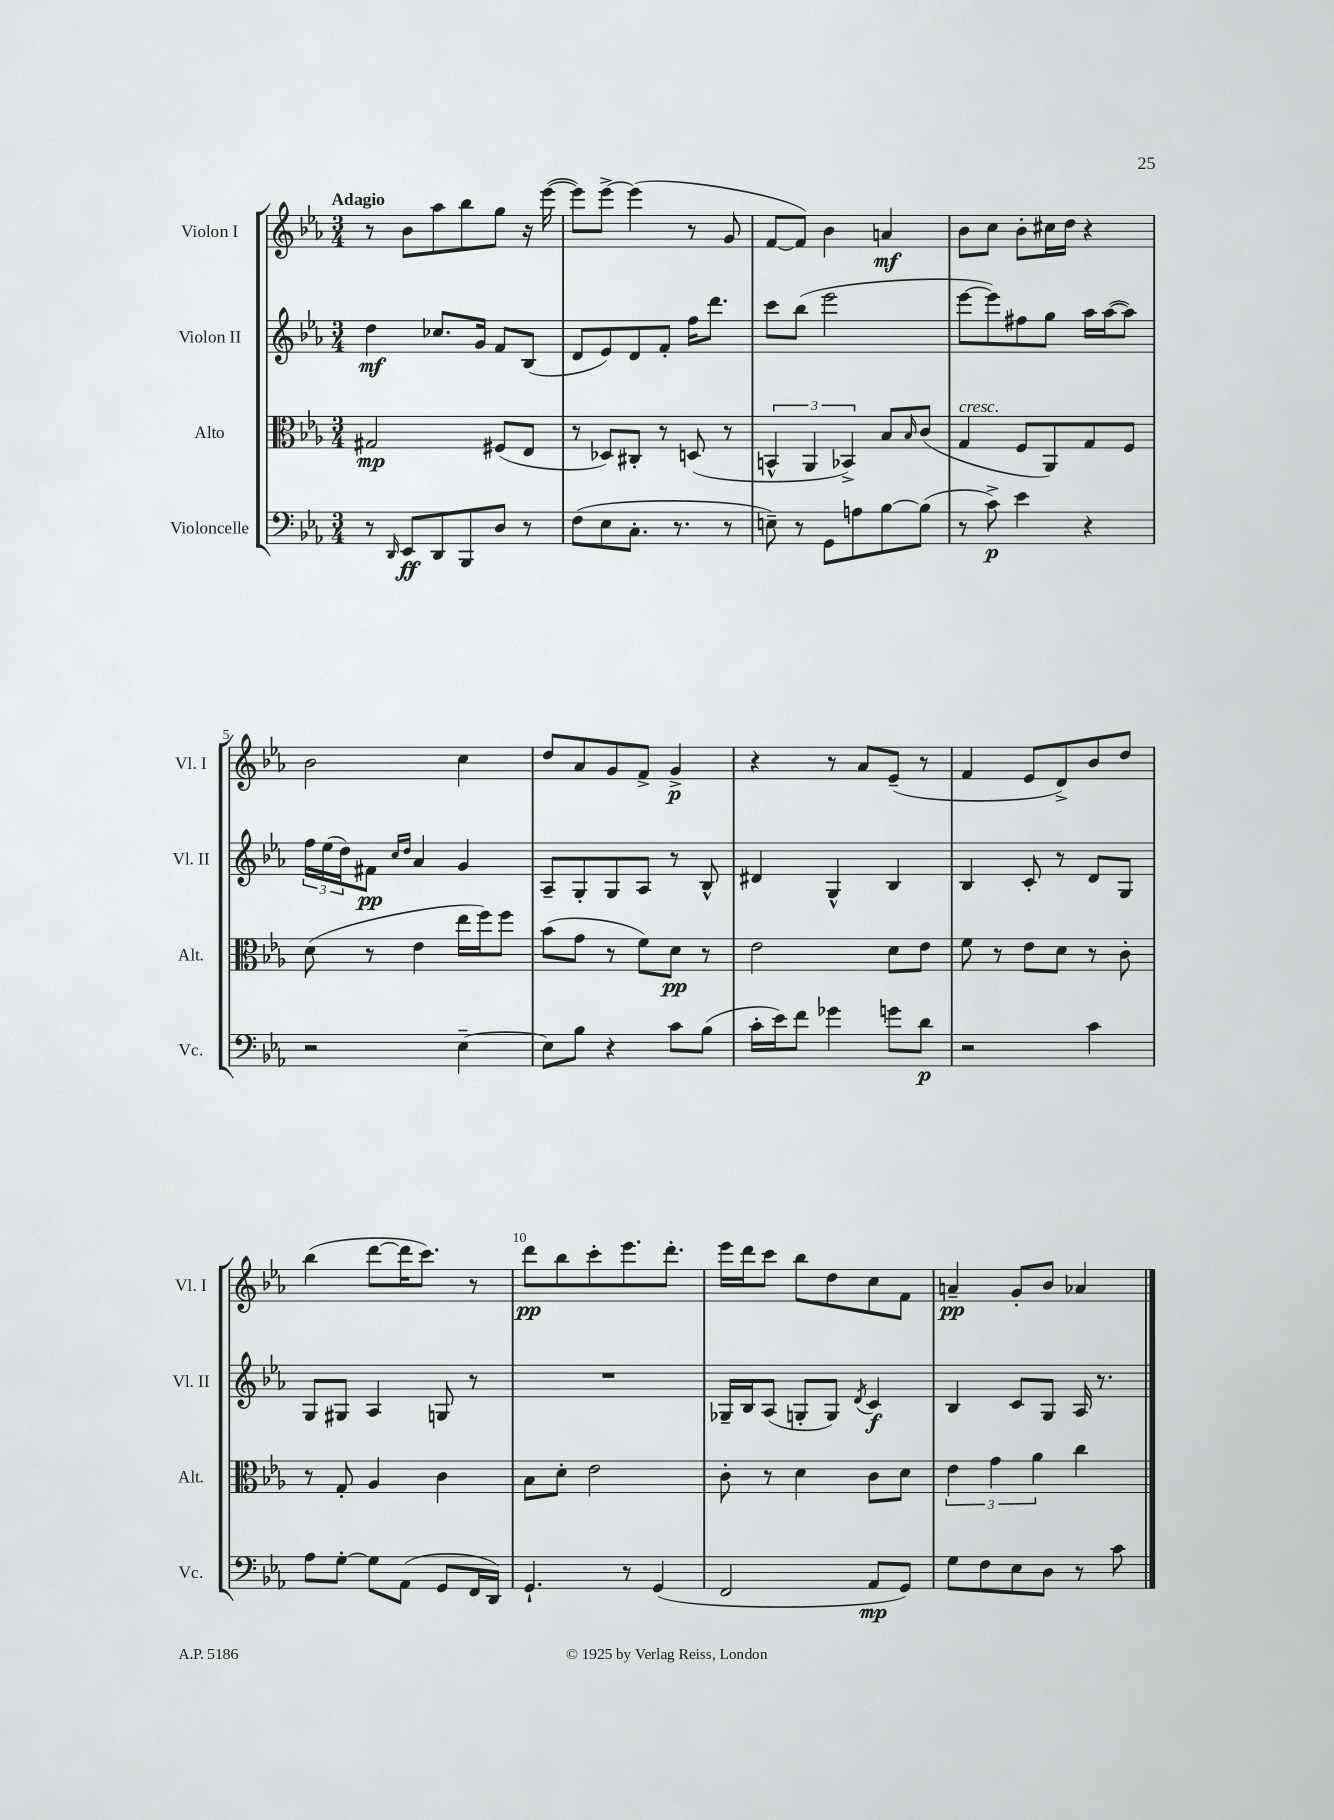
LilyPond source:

<<
\new StaffGroup <<
\new Staff = "s0" \with { instrumentName = "Violon I" shortInstrumentName = "Vl. I" } {
    \clef treble \key ees \major \numericTimeSignature \time 3/4 \tempo "Adagio"
    r8 bes'8 aes''8 bes''8 g''8 r16 ees'''16~( |
    ees'''8) ees'''8~-> ees'''4( r8 g'8 |
    f'8~ f'8) bes'4 a'4\mf |
    bes'8 c''8 bes'8-. cis''16 d''16 r4 |
    bes'2 c''4 |
    d''8 aes'8 g'8 f'8-> g'4->\p |
    r4 r8 aes'8 ees'8--( r8 |
    f'4 ees'8 d'8->) bes'8 d''8 |
    bes''4( d'''8~ d'''16 c'''8.) r8 |
    d'''8\pp bes''8 c'''8-. ees'''8. d'''8.-. |
    ees'''16 d'''16 c'''8 bes''8 d''8 c''8 f'8 |
    a'4--\pp g'8-. bes'8 aes'4 \bar "|." |
}
\new Staff = "s1" \with { instrumentName = "Violon II" shortInstrumentName = "Vl. II" } {
    \clef treble \key ees \major \numericTimeSignature \time 3/4
    d''4\mf ces''8. g'16 f'8 bes8( |
    d'8 ees'8) d'8 f'8-. f''16 d'''8. |
    c'''8 bes''8( ees'''2 |
    ees'''8~ ees'''8) fis''8 g''8 aes''16 aes''16~( aes''8) |
    \tuplet 3/2 { f''16 ees''16( d''16) } fis'8\pp \grace { c''16 d''16 } aes'4 g'4 |
    aes8-- g8-. g8 aes8 r8 bes8-^ |
    dis'4 g4-^ bes4 |
    bes4 c'8-. r8 d'8 g8 |
    g8 gis8 aes4 g8 r8 |
    R2. |
    ges16-- bes16 aes8( g8-. g8) \acciaccatura { d'8 } c'4\f |
    bes4 c'8 g8 aes16 r8. \bar "|." |
}
\new Staff = "s2" \with { instrumentName = "Alto" shortInstrumentName = "Alt." } {
    \clef alto \key ees \major \numericTimeSignature \time 3/4
    gis2\mp fis8( ees8 |
    r8 des8) cis8-. r8 d8( r8 |
    \tuplet 3/2 { b,4-^ aes,4 bes,4->) } bes8 \grace { bes16 } c'8( |
    g4^\markup { \italic "cresc." } f8 aes,8) g8 f8 |
    d'8( r8 ees'4 ees''16 f''16) f''8 |
    bes'8( g'8 r8 f'8) d'8\pp r8 |
    ees'2 d'8 ees'8 |
    f'8 r8 ees'8 d'8 r8 c'8-. |
    r8 g8-. aes4 c'4 |
    bes8 d'8-. ees'2 |
    c'8-. r8 d'4 c'8 d'8 |
    \tuplet 3/2 { ees'4 g'4 aes'4 } c''4 \bar "|." |
}
\new Staff = "s3" \with { instrumentName = "Violoncelle" shortInstrumentName = "Vc." } {
    \clef bass \key ees \major \numericTimeSignature \time 3/4
    r8 \grace { d,16 } ees,8\ff d,8 bes,,8 d8 r8 |
    f8( ees8 c8.-. r8. r8 |
    e8--) r8 g,8 a8 bes8~ bes8( |
    r8 c'8->\p) ees'4 r4 |
    r2 ees4~-- |
    ees8 bes8 r4 c'8 bes8( |
    c'16-. ees'16) f'8 ges'4 g'8 d'8\p |
    r2 c'4 |
    aes8 g8~-. g8 aes,8( g,8 f,16 d,16) |
    g,4.-! r8 g,4( |
    f,2 aes,8\mp g,8) |
    g8 f8 ees8 d8 r8 c'8 \bar "|." |
}
>>
>>
\layout { \context { \Score \override BarNumber.break-visibility = ##(#f #t #t) barNumberVisibility = #(every-nth-bar-number-visible 5) } }
